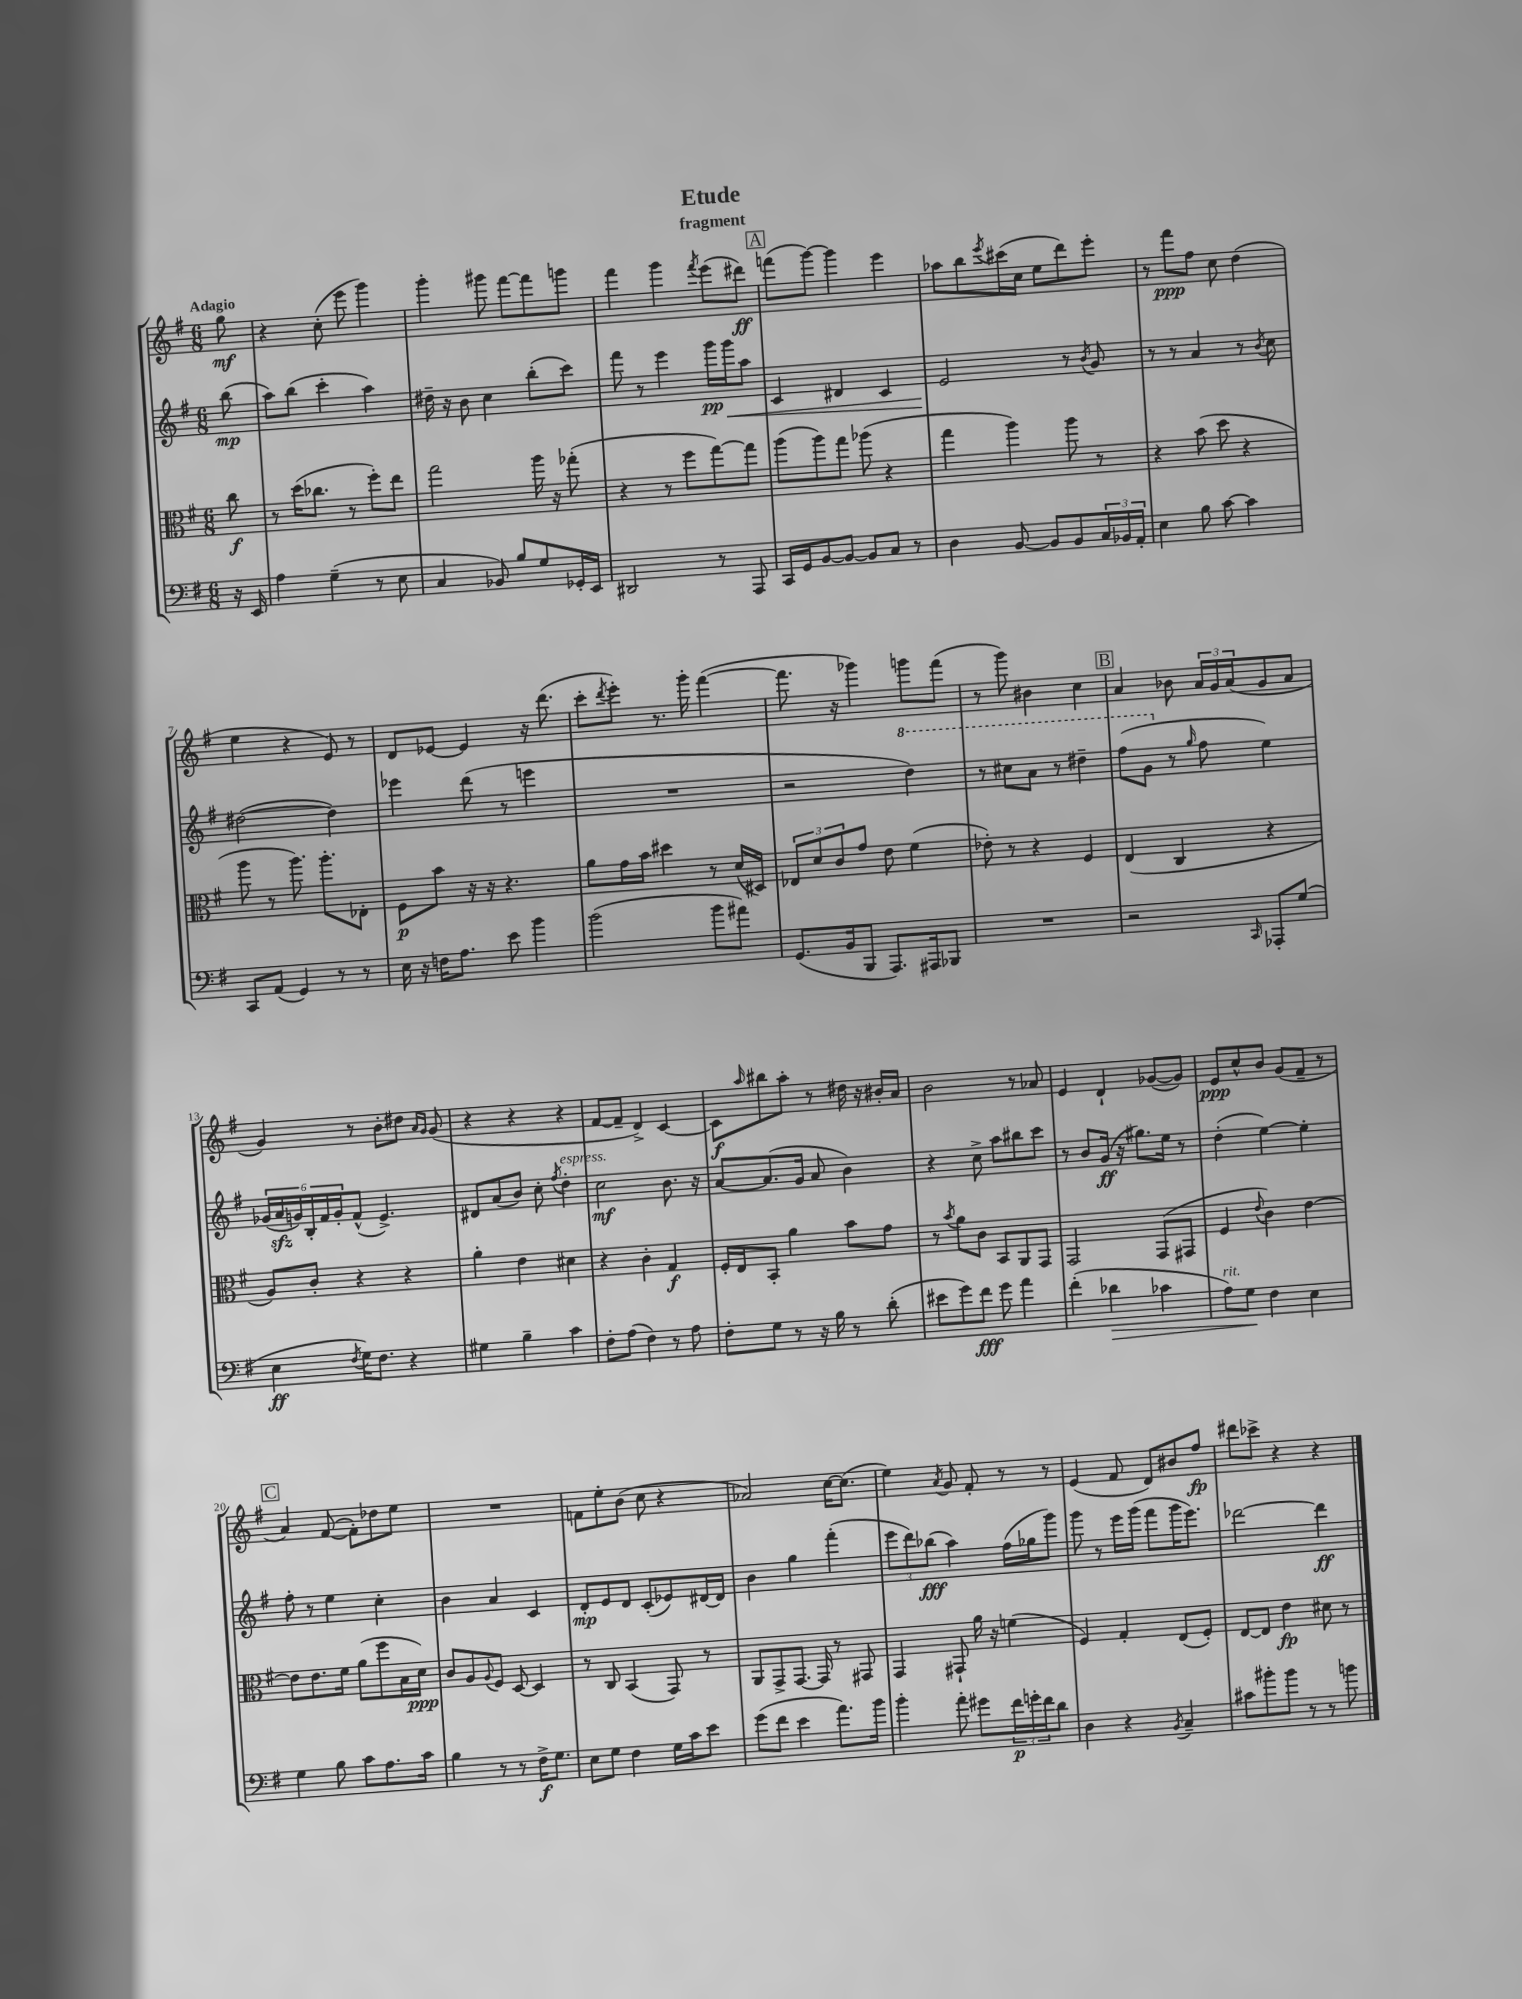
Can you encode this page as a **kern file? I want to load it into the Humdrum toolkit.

**kern	**dynam	**kern	**dynam	**kern	**dynam	**kern	**dynam
*part4	*part4	*part3	*part3	*part2	*part2	*part1	*part1
*staff4	*staff4	*staff3	*staff3	*staff2	*staff2	*staff1	*staff1
*clefF4	*	*clefC3	*	*clefG2	*	*clefG2	*
*k[f#]	*	*k[f#]	*	*k[f#]	*	*k[f#]	*
*M6/8	*	*M6/8	*	*M6/8	*	*M6/8	*
=	=	=	=	=	=	=	=
!	!	!	!	!	!	!LO:TX:a:B:t=Adagio	!
16r	.	8cc\	f	(8bb\	mp	8gg\	mf
16EE/	.	.	.	.	.	.	.
=1	=1	=1	=1	=1	=1	=1	=1
4A\	.	8r	.	8aa\L)	.	4r	.
.	.	(16dd\KL	.	(8bb\J	.	.	.
.	.	8.cc-X\J	.	.	.	.	.
(4G~\	.	.	.	4ccc'\	.	(8cc'\	.
.	.	8r	.	.	.	8eee\	.
8r	.	8ff#'\L)	.	4aa\)	.	4ggg\)	.
8E\	.	8ee\J	.	.	.	.	.
=2	=2	=2	=2	=2	=2	=2	=2
4C/	.	2gg\	.	16dd#X~\	.	4ggg'\	.
.	.	.	.	16r	.	.	.
.	.	.	.	8b\	.	.	.
8BB-X/)	.	.	.	4cc\	.	8ggg#X\	.
8B/L	.	.	.	.	.	[8fff#\L	.
8G/	.	16aa\	.	(8bb'\L	.	8fff#\]	.
.	.	16r	.	.	.	.	.
16GG-X'/L	.	(8gg-X'\	.	8ccc\J)	.	8gggn\J	.
16EE/JJ	.	.	.	.	.	.	.
=3	=3	=3	=3	=3	=3	=3	=3
2DD#X/	.	4r	.	8fff#\	.	4fff#\	.
.	.	.	.	8r	.	.	.
.	.	8r	.	4eee\	.	4ggg\	.
.	.	8ff#\L	.	.	.	.	.
.	.	.	.	.	.	8qfff#/	.
8r	.	[8gg\)	.	16ggg\LL	pp	(8eee\L	.
!	!	!	!	!	!LO:HP:b	!	!
.	.	.	.	16ggg\J	<	.	.
8AAA/	.	8gg\J]	.	8aa\J	.	8ddd#X\J)	ff
!!LO:REH:place=s1:t=A
=4	=4	=4	=4	=4	=4	=4	=4
16CC/LL	.	(8aa\L	.	4c/	.	(8fffn\L	.
16GG/J	.	.	.	.	.	.	.
[8BB/	.	8aa\)	.	.	.	[8ggg\J)	.
8BB/J_	.	8gg\J	.	4d#X/	.	4ggg\]	.
8BB/L]	.	(8aa-X\	.	.	.	.	.
8C/J	.	4r	.	4c/	.	4eee\	.
8r	.	.	.	.	.	.	.
=5	=5	=5	=5	=5	=5	=5	=5
4D\	.	4gg\	.	2e/	.	8aa-X\L	.
.	.	.	.	.	.	8bb\	.
.	.	.	.	.	.	8qeee/	.
[8BB/	.	4aa\)	.	.	.	(16ccc#X\L	.
.	.	.	.	.	.	16cc\JJ	.
8BB/L]	.	.	.	.	.	8ee\L	.
8BB/	.	8aa\	.	8r	[	8ddd\)	.
.	.	.	.	8qb/	.	.	.
24C/L	.	8r	.	8g/	.	8eee'\J	.
24BB-X/	.	.	.	.	.	.	.
24AA'/JJ	.	.	.	.	.	.	.
=6	=6	=6	=6	=6	=6	=6	=6
4E\	.	4r	.	8r	.	8r	.
.	.	.	.	8r	.	8fff#\L	ppp
8B\	.	(8b\	.	4a/	.	8ff#\J	.
[8c\	.	8dd\	.	.	.	8cc\	.
4c\]	.	4r	.	8r	.	(4dd\	.
.	.	.	.	8qb/	.	.	.
.	.	.	.	8cc\	.	.	.
!!LO:LB:g=z
=7	=7	=7	=7	=7	=7	=7	=7
8CC/L	.	8aa\	.	([2dd#X\	.	4ee\	.
(8AA/J	.	8r	.	.	.	.	.
4GG/)	.	8.aa\)	.	.	.	4r	.
.	.	8.aa'\L	.	.	.	.	.
8r	.	.	.	4dd#\])	.	8e/)	.
8r	.	8E-X'\J	.	.	.	8r	.
=8	=8	=8	=8	=8	=8	=8	=8
16E\	.	8F#\L	p	4eee-X\	.	8d/L	.
16r	.	.	.	.	.	.	.
16Fn\KL	.	8b\J	.	.	.	[8e-X/J	.
8.A\J	.	.	.	.	.	.	.
.	.	16r	.	(8ddd\	.	4e-/]	.
.	.	16r	.	.	.	.	.
8e\	.	4.r	.	8r	.	.	.
4b\	.	.	.	4eeen\	.	16r	.
.	.	.	.	.	.	(8.ddd\	.
=9	=9	=9	=9	=9	=9	=9	=9
(2b\	.	8a\L	.	2.r	.	8ccc'\L	.
.	.	.	.	.	.	8qddd/	.
.	.	16g\L	.	.	.	8eee'\J)	.
.	.	16b\JJ	.	.	.	.	.
.	.	4dd#X\	.	.	.	8.r	.
.	.	.	.	.	.	16ggg'\	.
8b\L	.	8r	.	.	.	([4fff#\	.
8a#X\J)	.	(16d/LL	.	.	.	.	.
.	.	16D#X/JJ)	.	.	.	.	.
=10	=10	=10	=10	=10	=10	=10	=10
(8.GG/L	.	12E-X/L	.	2r	.	8.fff#\]	.
.	.	12d/	.	.	.	.	.
.	.	12c/	.	.	.	.	.
16BB/k	.	.	.	.	.	16r	.
8BBB/J	.	8g/J	.	.	.	4ggg-X\)	.
8.AAA/L)	.	8e\	.	.	.	.	.
*	*	*	*	*8va	*	*	*
.	.	(4f#\	.	4ddd\)	.	8gggn\L	.
16AAA#X/k	.	.	.	.	.	.	.
8BBB-X/J	.	.	.	.	.	(8fff#\J	.
=11	=11	=11	=11	=11	=11	=11	=11
2.r	.	8e-X'\)	.	8r	.	8r	.
.	.	8r	.	8ccc#X\L	.	8ggg\)	.
.	.	4r	.	8aa\J	.	4b#X\	.
.	.	.	.	8r	.	.	.
.	.	4F#/	.	4ddd#X~\	.	4cc\	.
!!LO:REH:place=s1:t=B
=12	=12	=12	=12	=12	=12	=12	=12
2r	.	(4E/	.	(8fff#\L	.	4a/	.
.	.	.	.	8gg\J	.	.	.
*	*	*	*	*X8va	*	*	*
.	.	4C/	.	8r	.	8b-X\	.
.	.	.	.	16qqgg/	.	.	.
.	.	.	.	8ff#\	.	24a/LL	.
.	.	.	.	.	.	24g/	.
.	.	.	.	.	.	(24a/J	.
16qqCC/	.	.	.	.	.	.	.
8AAA-X'/L	.	4r	.	4ee\)	.	8g/	.
(8G/J	.	.	.	.	.	8a/J	.
!!LO:LB:g=z
=13	=13	=13	=13	=13	=13	=13	=13
4E\	ff	8A/L)	.	(24g-X/LL	.	4g/)	.
.	.	.	.	24azz/	.	.	.
.	.	.	.	24gn/)	.	.	.
.	.	8c'/J	.	24B'/	.	.	.
.	.	.	.	24f#/	.	.	.
.	.	.	.	24g'/J	.	.	.
8qF#/	.	.	.	.	.	.	.
16G\KL)	.	4r	.	(8f#^^/J	.	8r	.
8.F#\J	.	.	.	.	.	.	.
.	.	.	.	4.e^/)	.	8b'\L	.
4r	.	4r	.	.	.	8dd#X\J	.
.	.	.	.	.	.	16qqa/LL	.
.	.	.	.	.	.	16qqg/JJ	.
.	.	.	.	.	.	(8g/	.
=14	=14	=14	=14	=14	=14	=14	=14
4G#X\	.	4a'\	.	8d#X/L	.	4r	.
.	.	.	.	(8a/	.	.	.
4B~\	.	4e\	.	8b/J)	.	4r	.
.	.	.	.	8cc'\	.	.	.
.	.	.	.	8qff#/	.	.	.
!	!	!	!	!LO:TX:a:i:t=espress.	!	!	!
4c\	.	4d#X\	.	4dd'\	.	4r	.
=15	=15	=15	=15	=15	=15	=15	=15
8F#'\L	.	4r	.	2cc\	mf	[8f#/L	.
(8A\J	.	.	.	.	.	8f#~/J]	.
4F#\)	.	4c'\	.	.	.	4d^/)	.
8r	.	4G/	f	8.b\	.	[4c/	.
8A\	.	.	.	.	.	.	.
.	.	.	.	16r	.	.	.
=16	=16	=16	=16	=16	=16	=16	=16
8F#'\L	.	16F#'/LL	.	[8a/L	.	8c\L]	f
.	.	16E/J	.	.	.	.	.
.	.	.	.	.	.	16qqaa/	.
8G\J	.	8BB'/J	.	(8.a/]	.	8bb#X\	.
8r	.	4a\	.	.	.	8aa'\J	.
.	.	.	.	16g/Jk	.	.	.
16r	.	.	.	8a/	.	8r	.
16B\	.	.	.	.	.	.	.
8r	.	8b\L	.	4b\)	.	16dd#X\	.
.	.	.	.	.	.	16r	.
(8d'\	.	8g\J	.	.	.	16b#X'/LL	.
.	.	.	.	.	.	16a/JJ	.
=17	=17	=17	=17	=17	=17	=17	=17
8e#X\L	.	8r	.	4r	.	2b\	.
.	.	8qb/	.	.	.	.	.
8g\)	.	8a\L	.	.	.	.	.
8f#\J	fff	8c\J	.	8cc^\	.	.	.
8g\	.	8BB/L	.	8aa\L	.	.	.
4a\	.	8AA/	.	8bb#X\	.	8r	.
.	.	8GG/J	.	8ccc\J	.	8a-X/	.
=18	=18	=18	=18	=18	=18	=18	=18
(4f#'\	.	2GG/	.	8r	.	4e/	.
.	.	.	.	8b/L	.	.	.
!	!LO:HP:b	!	!	!	!	!	!
4d-X\	>	.	.	(16g/Jk	ff	4d`/	.
.	.	.	.	16r	.	.	.
.	.	.	.	8.gg#X\L)	.	.	.
4c-X\	.	(8GG/L	.	.	.	([8g-X/L	.
.	.	.	.	16ee\Jk	.	.	.
.	.	8GG#X/J	.	8r	.	8g-/J])	.
=19	=19	=19	=19	=19	=19	=19	=19
!LO:TX:a:i:t=rit.	!	!	!	!	!	!	!
8A\L)	.	4F#/	.	(4dd'\	.	8e/L	ppp
8G\J	.	.	.	.	.	8cc^^/	.
.	.	8qqe/	.	.	.	.	.
4F#\	]	4c\)	.	[4ee\)	.	8b/J	.
.	.	.	.	.	.	(8g/L	.
4E\	.	[4e\	.	4ee'\]	.	8f#~/J	.
.	.	.	.	.	.	8r	.
!!LO:LB:g=z
!!LO:REH:place=s1:t=C
=20	=20	=20	=20	=20	=20	=20	=20
4G\	.	8e\L]	.	8ff#'\	.	4a/)	.
.	.	8.e\	.	8r	.	.	.
8B\	.	.	.	4ee\	.	([8f#/	.
.	.	16f#\Jk	.	.	.	.	.
8c\L	.	(8a\L	.	.	.	8f#'\L])	.
8.A\	.	8ff#\	.	4cc'\	.	8dd-X\	.
.	.	16B\L	.	.	.	8ee\J	.
16c\Jk	.	16d\JJ)	ppp	.	.	.	.
=21	=21	=21	=21	=21	=21	=21	=21
4B\	.	8c/L	.	4b\	.	2.r	.
.	.	8A/	.	.	.	.	.
.	.	8qqA/	.	.	.	.	.
8r	.	8F#/J	.	4a/	.	.	.
8r	.	[8D/	.	.	.	.	.
16F#^\KL	f	4D/]	.	4c/	.	.	.
8.G\J	.	.	.	.	.	.	.
=22	=22	=22	=22	=22	=22	=22	=22
8E\L	.	8r	.	8d'/L	mp	8fn\L	.
8G\J	.	8C/	.	8e/	.	8ee'\	.
4F#\	.	(4BB/	.	8d/J	.	(8b\J	.
.	.	.	.	(8c'/L	.	8cc\	.
16G\LL	.	8GG/)	.	8e-X/)	.	4r	.
16c\J	.	.	.	.	.	.	.
8e\J	.	8r	.	[16d#X/L	.	.	.
.	.	.	.	16d#/JJ]	.	.	.
=23	=23	=23	=23	=23	=23	=23	=23
(8g\L	.	8AA/L	.	4b\	.	2a-X/)	.
8f#\J	.	8GG^/	.	.	.	.	.
4e\	.	[8.GG/J	.	4gg\	.	.	.
.	.	16GG/]	.	.	.	.	.
8.a\L)	.	8r	.	(4fff#'\	.	[16cc\KL	.
.	.	.	.	.	.	(8.cc\J]	.
.	.	8GG#X/	.	.	.	.	.
16b\Jk	.	.	.	.	.	.	.
=24	=24	=24	=24	=24	=24	=24	=24
4b'\	.	4GG/	.	12eee\L	.	4ee\)	.
.	.	.	.	12ddd\)	.	.	.
.	.	.	.	(12bb-X\J	fff	.	.
.	.	.	.	.	.	8qa/	.
8a'\	.	8GG#X`/	.	4aa\)	.	8g/	.
8g#X\L	.	16a\	.	.	.	8f#'/	.
.	.	16r	.	.	.	.	.
24f#\L	p	(4fn\	.	(16ff#\LL	.	8r	.
24gn'\	.	.	.	.	.	.	.
.	.	.	.	16gg-X\J	.	.	.
24f#\J	.	.	.	.	.	.	.
8d\J	.	.	.	8ggg\J)	.	8r	.
=25	=25	=25	=25	=25	=25	=25	=25
4D\	.	4F#/)	.	8ggg\	.	(4e/	.
.	.	.	.	8r	.	.	.
4r	.	4G'/	.	16eee\LL	.	8f#/	.
.	.	.	.	(16ggg\JJ	.	.	.
.	.	.	.	8fff#\L	.	8d/L)	.
8qBB/	.	.	.	.	.	.	.
4C~/	.	(8E/L	.	16ggg\K	.	8b#X/	.
.	.	.	.	8.eee\J)	.	.	.
.	.	8F#'/J)	.	.	.	8ff#/J	fp
=26	=26	=26	=26	=26	=26	=26	=26
8c#X\L	.	[8E/L	.	[2ddd-X\	.	8ddd#X\L	.
8b#X'\	.	8E/J]	.	.	.	8ccc-X^\J	.
8b#\J	.	4e\	fp	.	.	4r	.
8r	.	.	.	.	.	.	.
8r	.	8d#X\	.	4ddd-\]	ff	4r	.
8bn\	.	8r	.	.	.	.	.
==	==	==	==	==	==	==	==
*-	*-	*-	*-	*-	*-	*-	*-
